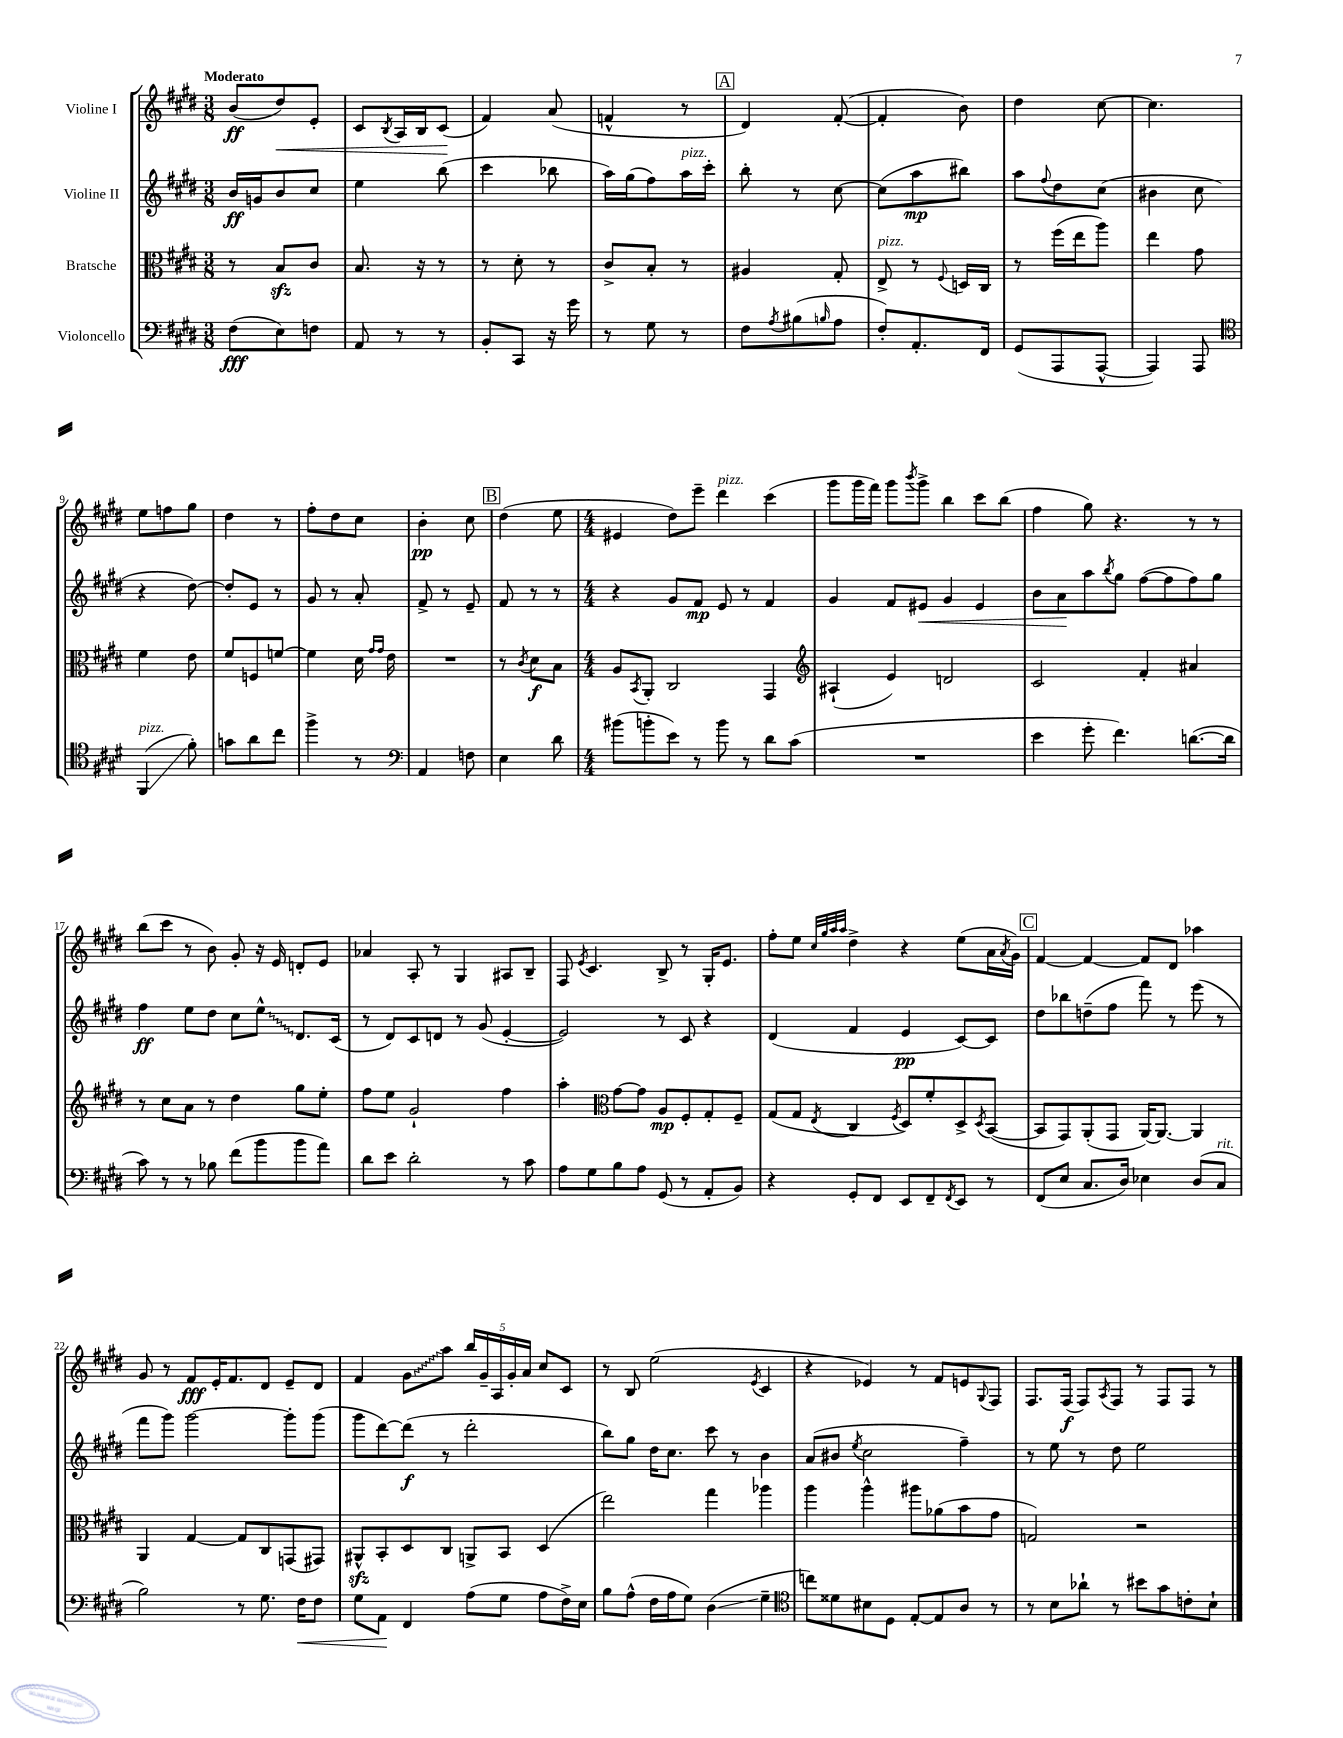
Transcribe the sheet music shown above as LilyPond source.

<<
\new StaffGroup <<
\new Staff = "s0" \with { instrumentName = "Violine I" } {
    \clef treble \key e \major \numericTimeSignature \time 3/8 \tempo "Moderato"
    b'8\ff( dis''8\<) e'8-. |
    cis'8 \acciaccatura { b8 } a16 b16 cis'8\!( |
    fis'4) a'8( |
    f'4-^ r8 |
    \mark \markup { \box "A" } dis'4) fis'8~-.( |
    fis'4-. b'8) |
    dis''4 cis''8~ |
    cis''4. |
    e''8 f''8 gis''8 |
    dis''4 r8 |
    fis''8-. dis''8 cis''8 |
    b'4-.\pp cis''8 |
    \mark \markup { \box "B" } dis''4( e''8 |
    \numericTimeSignature \time 4/4 eis'4 dis''8) e'''8-- dis'''4^\markup { \italic "pizz." } cis'''4( |
    gis'''8 gis'''16 fis'''16) gis'''8 \acciaccatura { b'''8 } gis'''8-> b''4 cis'''8 b''8( |
    fis''4 gis''8) r4. r8 r8 |
    b''8( cis'''8 r8 b'8) gis'8-. r16 e'16 d'8-. e'8 |
    aes'4 a8-. r8 gis4 ais8 b8-- |
    fis8 \acciaccatura { e'8 } cis'4. b8-> r8 gis16-. e'8. |
    fis''8-. e''8 \grace { cis''32 gis''32 a''32 a''32 } dis''4-> r4 e''8( a'16 \acciaccatura { a'8 } gis'16) |
    \mark \markup { \box "C" } fis'4~ fis'4~ fis'8 dis'8 aes''4 |
    gis'8 r8 fis'8\fff e'16-. fis'8. dis'8 e'8-- dis'8 |
    fis'4 \once \override Glissando.style = #'zigzag gis'8\glissando a''8 \tuplet 5/4 { b''16 gis'16-- a16 gis'16-. a'16 } cis''8 cis'8 |
    r8 b8 e''2( \acciaccatura { e'8 } cis'4 |
    r4 ees'4) r8 fis'8 e'8 \appoggiatura { gis8 } fis8 |
    fis8. fis16\f( fis8) \acciaccatura { a8 } fis8 r8 fis8 fis8 r8 \bar "|." |
}
\new Staff = "s1" \with { instrumentName = "Violine II" } {
    \clef treble \key e \major \numericTimeSignature \time 3/8
    b'16\ff g'16 b'8 cis''8 |
    e''4 b''8( |
    cis'''4 bes''8 |
    a''16) gis''16( fis''8) a''16^\markup { \italic "pizz." } cis'''16-. |
    \mark \markup { \box "A" } b''8-. r8 cis''8~ |
    cis''8( a''8\mp bis''8) |
    a''8 \appoggiatura { fis''8 } dis''8 cis''8( |
    bis'4 cis''8 |
    r4 dis''8~) |
    dis''8-. e'8 r8 |
    gis'8 r8 a'8-. |
    fis'8-> r8 e'8-- |
    \mark \markup { \box "B" } fis'8 r8 r8 |
    \numericTimeSignature \time 4/4 r4 gis'8 fis'8\mp e'8 r8 fis'4 |
    gis'4 fis'8 eis'8\< gis'4 eis'4 |
    b'8 a'8\! a''8 \acciaccatura { b''8 } gis''8 fis''8~( fis''8 fis''8) gis''8 |
    fis''4\ff e''8 dis''8 cis''8 \once \override Glissando.style = #'zigzag e''8-^\glissando dis'8. cis'16( |
    r8 dis'8) cis'8 d'8 r8 gis'8( e'4~-. |
    e'2) r8 cis'8 r4 |
    dis'4( fis'4 e'4\pp cis'8~) cis'8 |
    \mark \markup { \box "C" } dis''8 bes''8 d''8--( fis''8 fis'''8) r8 e'''8( r8 |
    fis'''8 gis'''8) gis'''2~ gis'''8-. gis'''8( |
    gis'''8 dis'''8~) dis'''8\f( r8 dis'''2-. |
    b''8) gis''8 dis''16 cis''8. cis'''8 r8 b'4 |
    a'8( bis'8 \acciaccatura { e''8 } cis''2 fis''4--) |
    r8 e''8 r8 dis''8 e''2 \bar "|." |
}
\new Staff = "s2" \with { instrumentName = "Bratsche" } {
    \clef alto \key e \major \numericTimeSignature \time 3/8
    r8 b8\sfz cis'8 |
    b8. r16 r8 |
    r8 dis'8-. r8 |
    cis'8-> b8-. r8 |
    \mark \markup { \box "A" } ais4 gis8-. |
    e8->^\markup { \italic "pizz." } r8 \appoggiatura { fis8 } d16 cis16 |
    r8 fis''16( e''16 a''8) |
    e''4 gis'8 |
    fis'4 e'8 |
    fis'8 f8 f'8~ |
    f'4 dis'16 \grace { gis'16 gis'16 } e'16 |
    R4. |
    \mark \markup { \box "B" } r8 \acciaccatura { cis'8 } dis'8\f b8 |
    \numericTimeSignature \time 4/4 a8 \acciaccatura { b,8 } a,8-. cis2 gis,4 |
    \clef treble ais4-!( e'4) d'2 |
    cis'2 fis'4-. ais'4 |
    r8 cis''8 a'8 r8 dis''4 gis''8 e''8-. |
    fis''8 e''8 gis'2-! fis''4 |
    a''4-. \clef alto gis'8~ gis'8 a8\mp fis8-. gis8-. fis8-- |
    gis8( gis8 \acciaccatura { e8 } cis4 \acciaccatura { fis8 } dis8) fis'8-. dis8-> \acciaccatura { dis8 } b,8~( |
    \mark \markup { \box "C" } b,8 gis,8) a,8-.( gis,8 a,16~) a,8.~ a,4 |
    a,4 gis4~ gis8 cis8 g,8( gis,8) |
    ais,8-^\sfz b,8-. dis8 cis8 a,8-> b,8 dis4( |
    e''2) gis''4 aes''4 |
    a''4 a''4-^ ais''8 aes'8( b'8 gis'8 |
    g2) r2 \bar "|." |
}
\new Staff = "s3" \with { instrumentName = "Violoncello" } {
    \clef bass \key e \major \numericTimeSignature \time 3/8
    fis8\fff( e8) f8 |
    a,8 r8 r8 |
    b,8-. cis,8 r16 gis'16 |
    r8 gis8 r8 |
    \mark \markup { \box "A" } fis8 \acciaccatura { a8 } bis8( \grace { b16 } a8 |
    fis8-.) a,8.-. fis,16 |
    gis,8( a,,8 a,,8~-^ |
    a,,4) a,,8 |
    \clef tenor fis,4\glissando^\markup { \italic "pizz." }( fis'8-.) |
    g'8 a'8 cis''8 |
    fis''4-> r8 |
    \clef bass a,4 f8 |
    \mark \markup { \box "B" } e4 dis'8 |
    \numericTimeSignature \time 4/4 bis'8( b'8-. e'8) r8 b'8 r8 dis'8 cis'8( |
    R1 |
    e'4 gis'8-. fis'4.) d'8.~( d'16 |
    cis'8) r8 r8 bes8 fis'8( b'8 b'8 a'8) |
    dis'8 e'8 dis'2-. r8 cis'8 |
    a8 gis8 b8 a8 gis,8( r8 a,8-. b,8) |
    r4 gis,8-. fis,8 e,8 fis,8-- \acciaccatura { fis,8 } e,8 r8 |
    \mark \markup { \box "C" } fis,8( e8 cis8. dis16) ees4 dis8( cis8^\markup { \italic "rit." } |
    b2) r8 gis8. fis16\< fis8 |
    gis8 a,8\! fis,4 a8( gis8 a8 fis16->) e16 |
    b8 a8-^( fis16 a16 gis8) dis4\glissando( gis4-- |
    \clef tenor c''8) disis'8 bis8 dis8 e8~-. e8 a8 r8 |
    r8 b8 aes'8-! r8 bis'8 gis'8 c'8-. b8-! \bar "|." |
}
>>
>>
